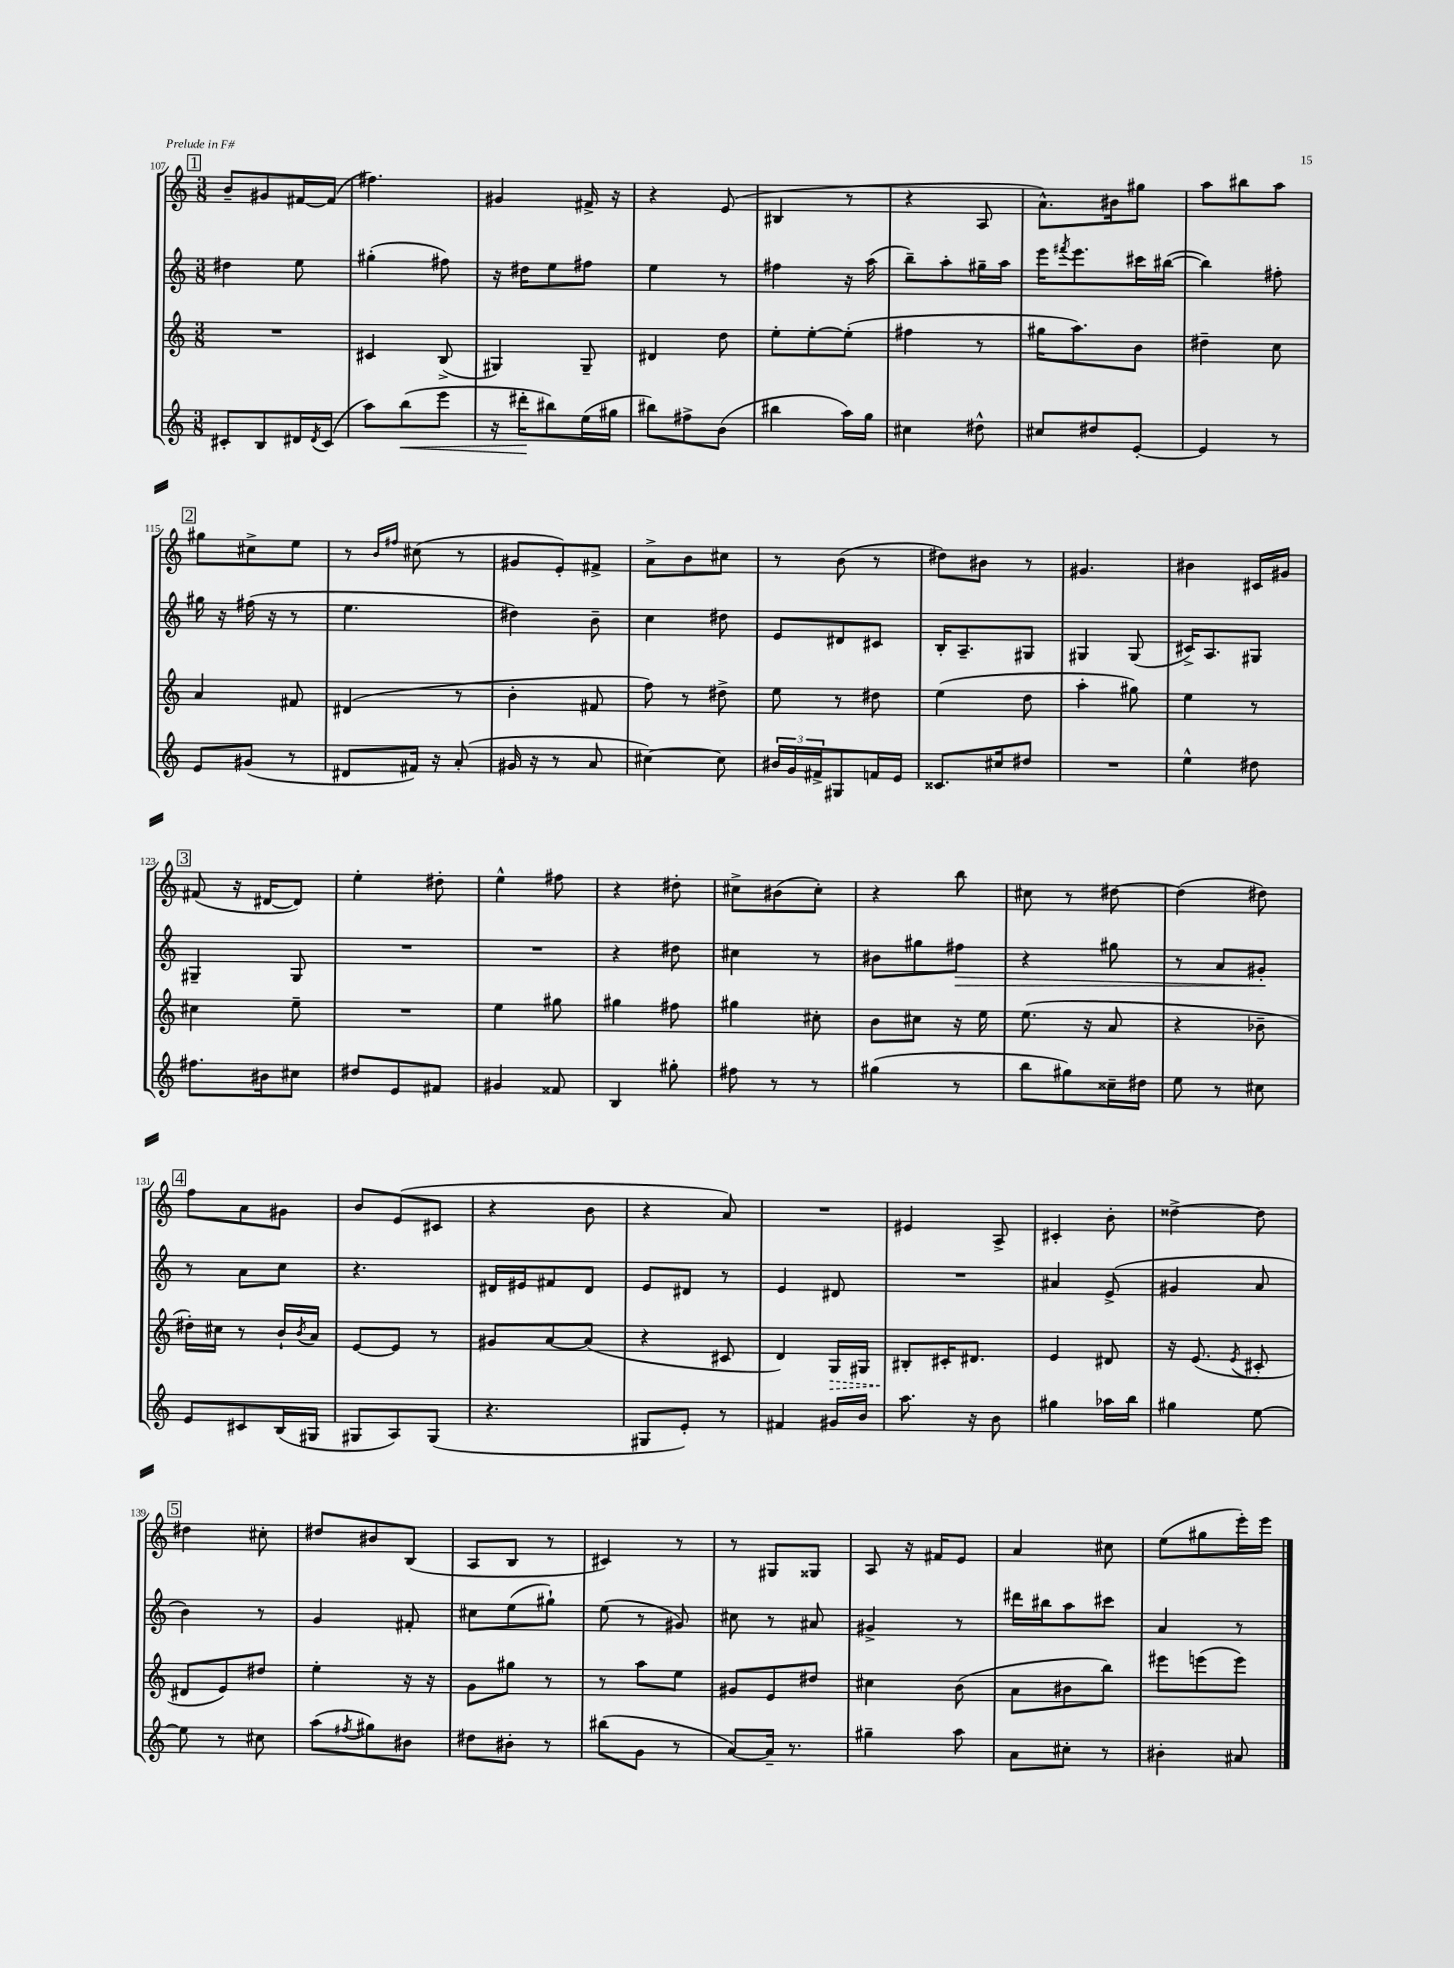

**kern	**kern	**kern	**kern
*staff4	*staff3	*staff2	*staff1
*clefG2	*clefG2	*clefG2	*clefG2
*k[]	*k[]	*k[]	*k[]
*M3/8	*M3/8	*M3/8	*M3/8
8c#'	4.r	4dd#	8b~
8B	.	.	8g#
16d#	.	8ee	[16f#
8qd#	.	.	.
(16c#	.	.	(16f#]
=	=	=	=
8aa)	4c#	(4gg#'	4.ff#)
(8bb	.	.	.
8eee	(8B^	8ff#)	.
=	=	=	=
16r	4G#)	16r	4g#
16ddd#'	.	16dd#	.
8bb#)	.	8ee	.
(16ee	8G#~	8ff#	16f#^
16gg#	.	.	16r
=	=	=	=
8bb#)	4d#	4ee	4r
8ff#^	.	.	.
(8b	8dd	8r	(8e
=	=	=	=
4bb#	8ee'	4ff#	4B#
.	[8ee'	.	.
16aa)	(8ee']	16r	8r
16gg	.	(16aa	.
=	=	=	=
4cc#	4ff#	8bb~)	4r
.	.	8aa'	.
8dd#^^	8r	16gg#~	8A
.	.	16aa	.
=	=	=	=
8cc#	16gg#	16eee	8.a^^)
.	.	8qfff#	.
.	8.aa)	8.eee	.
8dd#	.	.	.
.	.	.	16b#
[8e'	8b	16ccc#	8gg#
.	.	([16bb#	.
=	=	=	=
4e]	4dd#~	4bb#])	8aa
.	.	.	8bb#
8r	8cc	8ff#'	8aa
=	=	=	=
8e	4a	16gg#	8gg#
.	.	16r	.
(8g#	.	(16ff#	8cc#^
.	.	16r	.
8r	8f#	8r	8ee
=	=	=	=
8d#	(4d#	4.ee	8r
.	.	.	16qqb
.	.	.	16qqff#
16f#)	.	.	(8cc#
16r	.	.	.
(8a'	8r	.	8r
=	=	=	=
16g#	4b'	4dd#)	8g#
16r	.	.	.
8r	.	.	8e')
8a	8f#	8b~	8f#^
=	=	=	=
[4cc#)	8ff)	4cc	8a^
.	8r	.	8b
8cc#]	8dd#^	8dd#	8cc#
=	=	=	=
24b#	8ee	8e	8r
24g	.	.	.
24f#^	.	.	.
8G#	8r	8d#	(8b
16f	8dd#	8c#	8r
16e	.	.	.
=	=	=	=
8.c##	(4ee	16B'	8dd#)
.	.	8.A~	.
.	.	.	8b#
16cc#	.	.	.
8dd#	8dd	8G#	8r
=	=	=	=
4.r	4aa'	4G#	4.g#
.	8gg#)	(8G#	.
=	=	=	=
4ee^^	4ee	16c#^)	4b#
.	.	8.A	.
8dd#	8r	8G#	16c#
.	.	.	16g#
=	=	=	=
8.ff#	4cc#	4G#~	(8f#
.	.	.	16r
16b#	.	.	[16d#
8cc#	8ee~	8G#	8d#])
=	=	=	=
8dd#	4.r	4.r	4ee'
8e	.	.	.
8f#	.	.	8dd#'
=	=	=	=
4g#	4ee	4.r	4ee^^
8f##	8gg#	.	8ff#
=	=	=	=
4B	4gg#	4r	4r
8gg#'	8ff#	8dd#	8dd#'
=	=	=	=
8ff#	4gg#	4cc#	8cc#^
8r	.	.	(8b#
8r	8cc#'	8r	8cc#')
=	=	=	=
(4gg#	8b	8b#	4r
.	8cc#	8gg#	.
8r	16r	8ff#	8bb
.	16ee	.	.
=	=	=	=
8bb	(8.ee	4r	8cc#
8gg#)	.	.	8r
.	16r	.	.
16cc##~	8a	8gg#	[8dd#
16dd#	.	.	.
=	=	=	=
8ee	4r	8r	(4dd#]
8r	.	8a	.
8cc#	8b-~	8g#'	8dd#)
=	=	=	=
8e	16dd#')	8r	8ff
.	16cc#	.	.
8c#	8r	8a	8a
(16B	16b`	8cc	8g#
.	8qb	.	.
16G#	16a	.	.
=	=	=	=
8G#	[8e	4.r	8b
8A)	8e]	.	(8e
(8G#	8r	.	8c#
=	=	=	=
4.r	8g#	16d#	4r
.	.	16e#	.
.	[8a	8f#	.
.	(8a]	8d#	8b
=	=	=	=
8G#	4r	8e	4r
8e')	.	8d#	.
8r	8c#	8r	8a)
=	=	=	=
4f#	4d)	4e	4.r
16g#	16G	8d#	.
16b	16G#	.	.
=	=	=	=
8.aa	8B#'	4.r	4e#
.	16c#'	.	.
16r	8.d#	.	.
8b	.	.	8A^
=	=	=	=
4gg#	4e	4a#	4c#'
16aa-	8d#	(8e^	8b'
16bb	.	.	.
=	=	=	=
4gg#	16r	4g#	[4dd##^
.	(8.e	.	.
.	8qe	.	.
[8ee	8c#'	8a	8dd##]
=	=	=	=
8ee]	8d#	4b)	4dd#
8r	8e)	.	.
8cc#	8dd#	8r	8cc#'
=	=	=	=
(8aa	4ee'	4g	8dd#
8qff#	.	.	.
8gg#)	.	.	8b#
8b#	16r	8f#'	(8B
.	16r	.	.
=	=	=	=
8dd#	8g	8cc#	8A
8b#'	8gg#	(8ee	8B
8r	8r	8gg#`)	8r
=	=	=	=
(8bb#	8r	(8ee	4c#)
8g	8aa	8r	.
8r	8ee	8g#)	8r
=	=	=	=
[8a)	8g#	8cc#	8r
16a~]	8e	8r	8G#
8.r	.	.	.
.	8dd#	8a#	8G##
=	=	=	=
4gg#~	4cc#	4g#^	8A
.	.	.	16r
.	.	.	16f#
8aa	(8b	8r	8e
=	=	=	=
8a	8a	16ddd#	4a
.	.	16bb#	.
8cc#'	8b#	8aa	.
8r	8bb)	8ccc#	8cc#
=	=	=	=
4b#'	8eee#	4a	(8ee
.	(8eee	.	8gg#
8a#	8eee)	8r	16eee')
.	.	.	16eee
==	==	==	==
*-	*-	*-	*-
